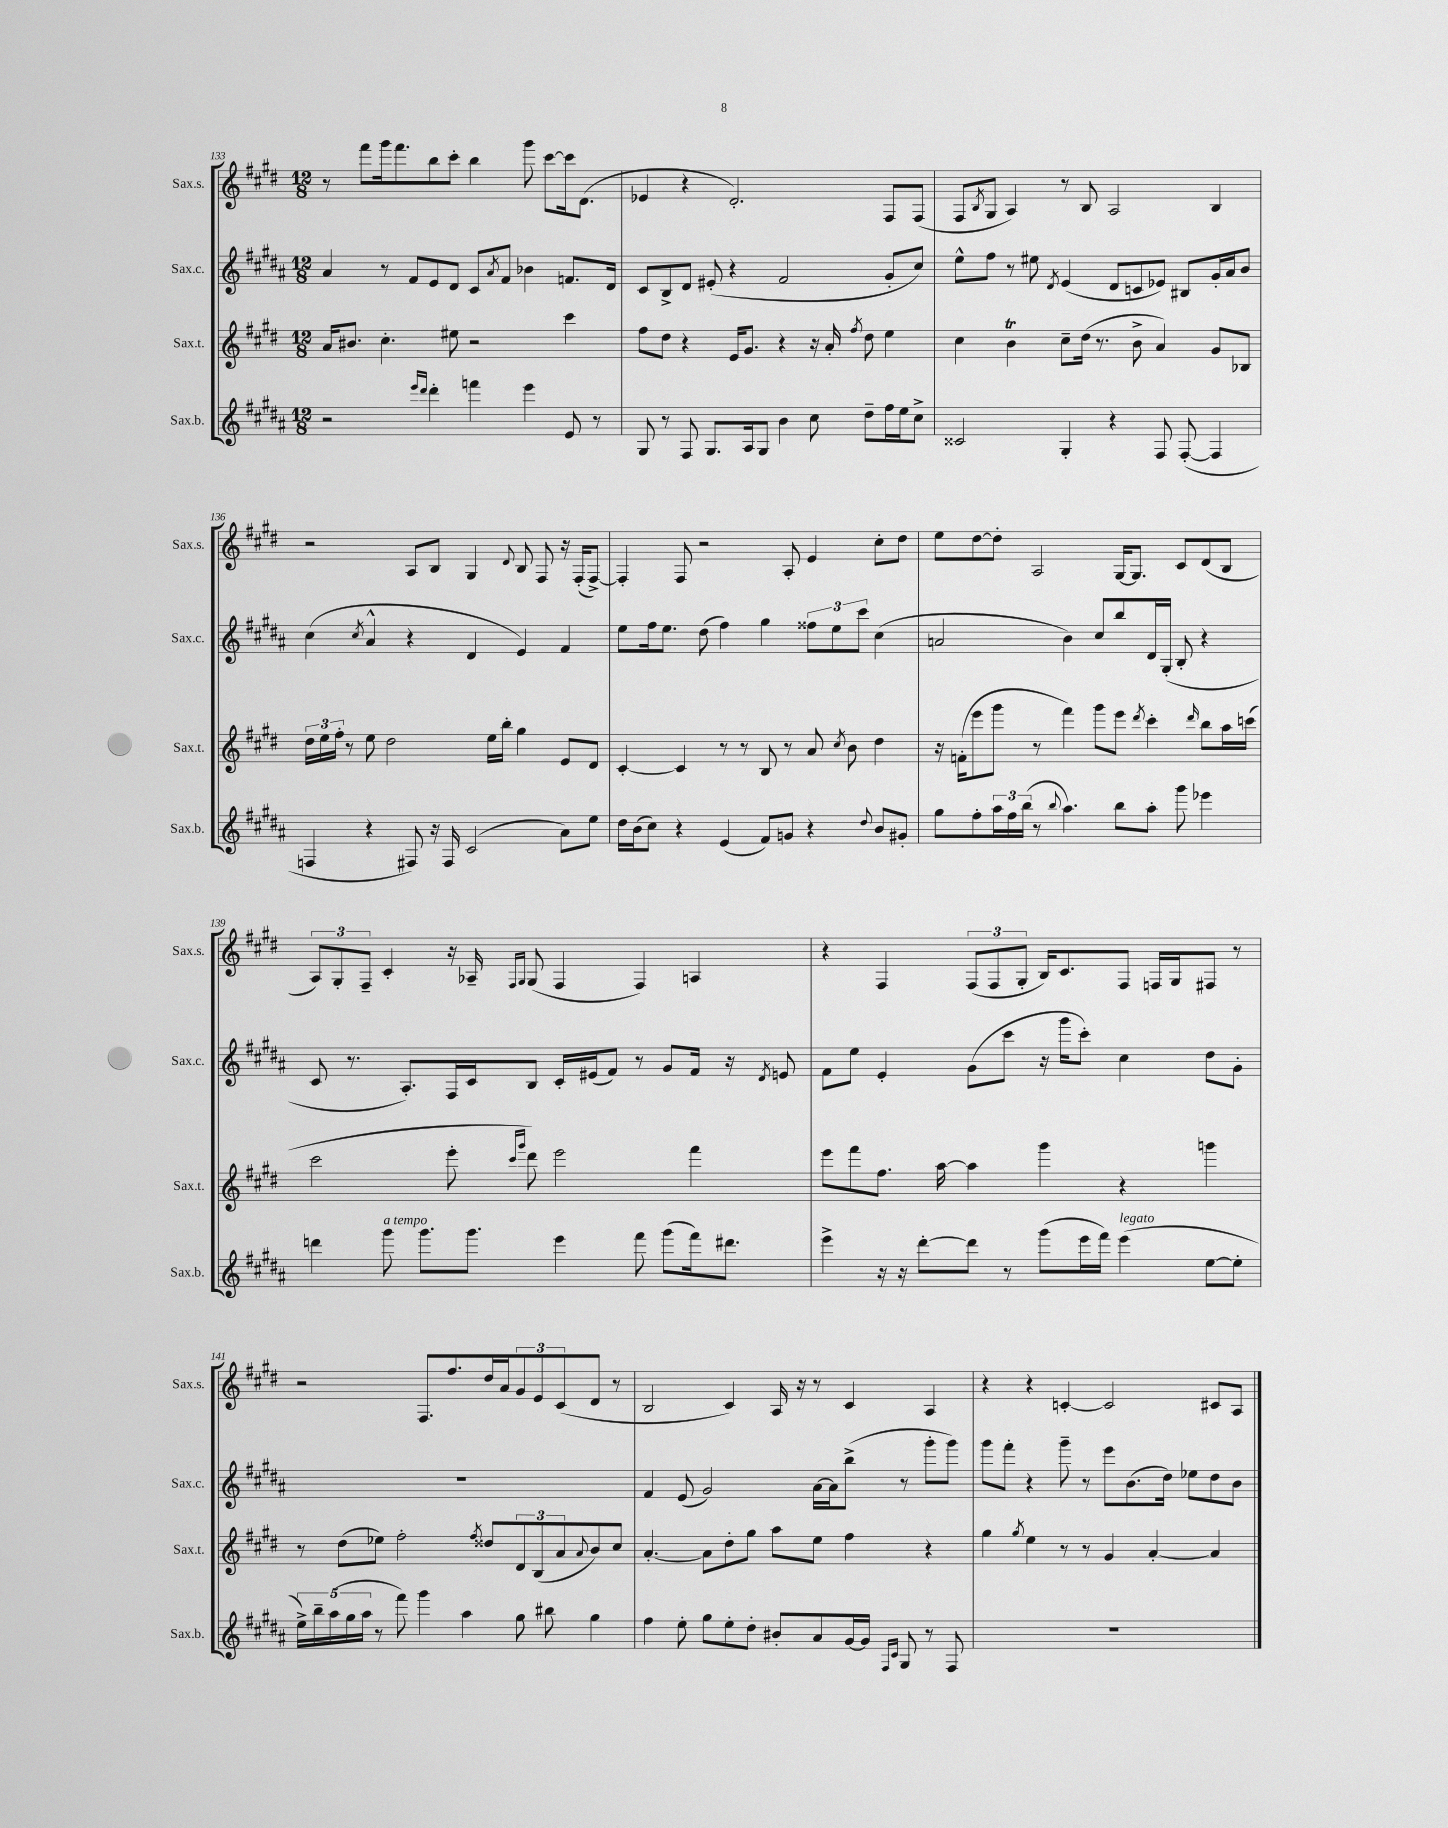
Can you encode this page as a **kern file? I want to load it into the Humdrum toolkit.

**kern	**kern	**kern	**kern
*staff4	*staff3	*staff2	*staff1
*clefG2	*clefG2	*clefG2	*clefG2
*k[f#c#g#d#a#]	*k[f#c#g#d#]	*k[f#c#g#d#a#]	*k[f#c#g#d#]
*M12/8	*M12/8	*M12/8	*M12/8
2r	16a	4a#	8r
.	8.b#	.	.
.	.	.	8fff#
.	4.cc#'	8r	16ggg#
.	.	.	8.fff#
.	.	8f#	.
16qqeee	.	.	.
16qqddd#	.	.	.
4ddd#'	.	8e	8bb
.	8ee#	8d#	8ccc#'
4fff	2r	8c#	4bb
.	.	8qa#	.
.	.	8f#	.
4eee	.	4b-	8ggg#
.	.	.	[8ccc#
8e	4ccc#	8.f	16ccc#]
.	.	.	(8.d#
8r	.	.	.
.	.	16d#	.
=	=	=	=
8G#	8ff#	8c#	4e-
8r	8dd#	8B^	.
8F#	4r	8d#	4r
8.G#	.	(8e#'	.
.	16e	4r	2.d#')
16A#	8.g#	.	.
8G#	.	.	.
4b	4r	2f#	.
8cc#	16r	.	.
.	16a'	.	.
.	8qff#	.	.
8dd#~	8dd#	.	.
16ff#	4ee	8g#'	8F#
16ee	.	.	.
8cc#^	.	8cc#)	(8F#
=	=	=	=
2c##	4cc#	8ee^^	8F#
.	.	.	8qB
.	.	8ff#	8G#
.	4b	8r	4A)
.	.	8ee#	.
.	.	8qd#	.
4G#'	8cc#~	(4e	8r
.	(16dd#	.	8B
.	8.r	.	.
4r	.	8d#	2A
.	8b^	8c	.
8F#	4a)	8e-)	.
([8F#'	.	8B#	.
4F#]	8g#	16g#'	4B
.	.	16a#	.
.	8B-	8b	.
=	=	=	=
4F	24dd#	(4cc#	2r
.	24ee	.	.
.	24ff#'	.	.
.	8r	.	.
.	.	8qcc#	.
4r	8ee	4a#^^	.
.	2dd#	.	.
8F#)	.	4r	8A
16r	.	.	8B
16F#	.	.	.
(2c#	.	4d#	4G#
.	16ee	.	.
.	16bb'	.	.
.	.	.	8qqd#
.	4gg#	4e)	8B
.	.	.	8F#
8a#)	8e	4f#	16r
.	.	.	(16F#'
8ee	8d#	.	[8F#^)
=	=	=	=
16dd#	[4c#'	8ee	4F#']
(16b	.	.	.
8cc#)	.	16ff#	.
.	.	8.ee	.
4r	4c#]	.	8F#
.	.	(8dd#	2r
(4e	8r	4ff#)	.
.	8r	.	.
8f#)	8B	4gg#	.
8g	8r	.	8A'
4r	8a	12ff##	4e
.	.	12ee	.
.	8qcc#	.	.
.	8b	.	.
.	.	12ccc#	.
8qqdd#	.	.	.
8b	4dd#	(4cc#	8cc#'
8g#'	.	.	8dd#
=	=	=	=
8gg#	16r	2a	8ee
.	(16f'	.	.
8ff#'	8eee	.	[8dd#
24aa#	8ggg#	.	8dd#']
24ff#	.	.	.
(24bb	.	.	.
8r	8r	.	2A
8qqbb	.	.	.
4.aa#)	4fff#)	4b)	.
.	8ggg#	8cc#	.
8bb	8eee	8bb	[16G#
.	.	.	8.G#]
.	8qddd#	.	.
8aa#'	4ccc#'	16d#	.
.	.	(16G#'	.
8ggg#	.	8B'	8c#
.	16qqddd#	.	.
4eee-	8bb	4r	(8d#
.	16aa	.	8B
.	(16ccc	.	.
=	=	=	=
4ddd	2ccc#	8c#	12A)
.	.	.	12G#'
.	.	8.r	.
.	.	.	12F#~
8ggg#	.	.	4c#'
.	.	8.A#')	.
8.ggg#	.	.	.
.	8eee'	16F#	16r
8.ggg#	.	16c#	16A-~
.	16qqccc#	.	16qqF#
.	16qqggg#	.	16qqG#
.	8ddd#)	8B	(8G#
4eee	2eee	16c#'	4F#
.	.	(16e#	.
.	.	8f#)	.
8fff#	.	8r	4F#)
(8ggg#	.	8g#	.
16fff#)	4fff#	16f#	4A
8.ddd#	.	16r	.
.	.	8qd#	.
.	.	8e	.
=	=	=	=
4eee^	8eee	8f#	4r
.	8fff#	8ee	.
16r	8.ff#	4e'	4F#
16r	.	.	.
[8ddd#'	.	.	.
.	[16aa	.	.
8ddd#]	4aa]	(8g#	(12F#
.	.	.	12F#
8r	.	8ccc#	.
.	.	.	12G#'
(8ggg#	4ggg#	16r	16B)
.	.	16ggg#	8.c#
16eee	.	8ccc#')	.
16fff#)	.	.	.
(4eee	4r	4cc#	8F#
.	.	.	16F
.	.	.	16G#
[8ee	4ggg	8dd#	8F#
8ee']	.	8g#'	8r
=	=	=	=
20ee^)	8r	1.r	2r
20bb~	.	.	.
(20aa#	.	.	.
.	(8dd#	.	.
20gg#	.	.	.
20aa#	.	.	.
8r	8ee-)	.	.
8fff#)	2ff#'	.	.
4ggg#	.	.	8.F#
.	.	.	8.ff#
4aa#	.	.	.
.	8qff#	.	.
.	8dd##	.	16dd#
.	.	.	16a
8gg#	12d#	.	12g#
.	(12B	.	12e
8bb#	.	.	.
.	12a	.	(12c#
.	8qqa	.	.
4gg#	8b)	.	8d#
.	8cc#	.	8r
=	=	=	=
4ff#	[4.a'	4f#	2B
8ee'	.	(8e	.
8gg#	8a]	2g#)	.
8ee'	8dd#'	.	4c#)
8dd#'	8gg#	.	.
8b#'	8aa	.	16A
.	.	.	16r
8a#	8ee	[16a#	8r
.	.	16a#]	.
[16g#	4ff#	(8bb^	4c#
16g#]	.	.	.
16qqF#	.	.	.
16qqc#	.	.	.
8G#	.	8r	.
8r	4r	8ggg#'	4A
8F#	.	8ggg#)	.
=	=	=	=
1.r	4gg#	8ggg#	4r
.	.	8fff#'	.
.	8qgg#	.	.
.	4ee	4r	4r
.	8r	8ggg#~	[4c'
.	8r	8r	.
.	4g#	8eee	2c]
.	.	(8.b	.
.	[4a'	.	.
.	.	16dd#)	.
.	.	8ee-	.
.	4a]	8dd#	8c#
.	.	8b	8A
==	==	==	==
*-	*-	*-	*-
